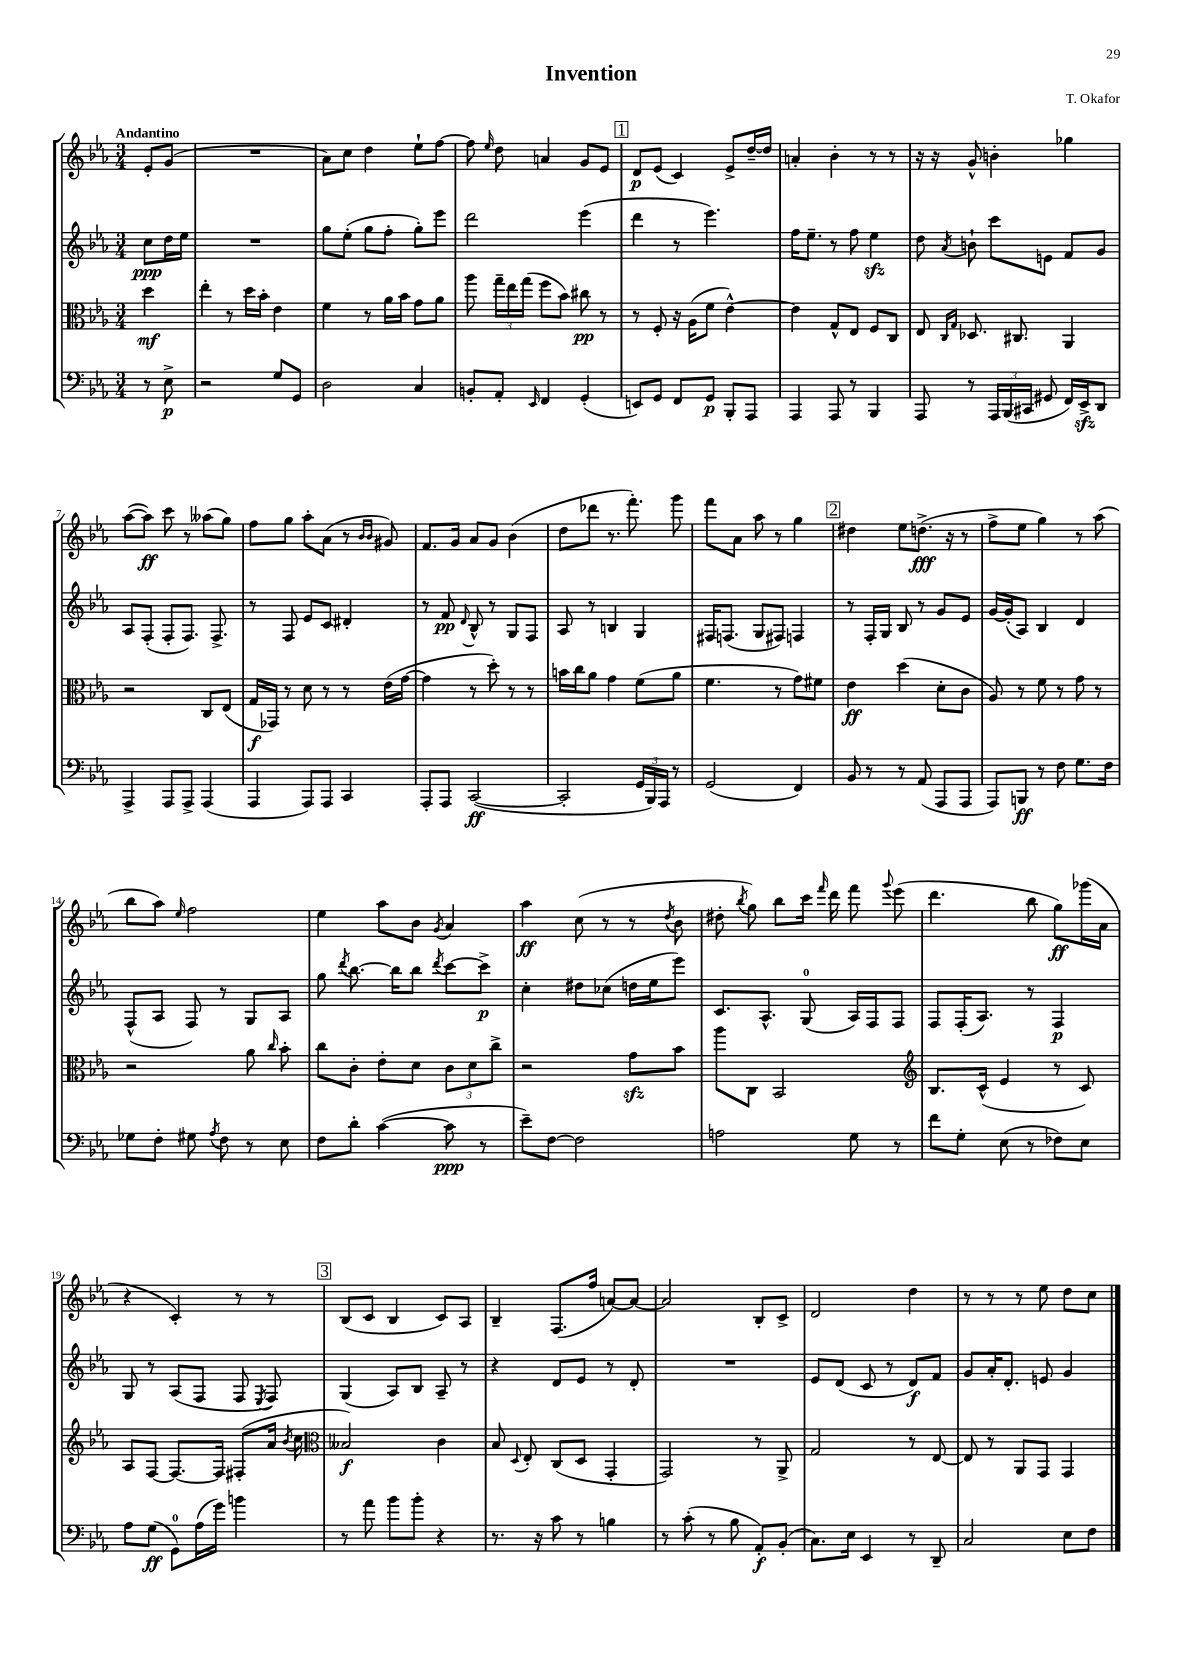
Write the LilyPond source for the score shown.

\header { title = "Invention" composer = "T. Okafor" }
<<
\new StaffGroup <<
\new Staff = "s0" {
    \clef treble \key ees \major \numericTimeSignature \time 3/4 \partial 4 \tempo "Andantino"
    \autoBeamOff ees'8[-. g'8]( |
    R2. |
    aes'8[) c''8] d''4 ees''8[-! f''8]~ |
    f''8 \grace { ees''16 } d''8 a'4 g'8[ ees'8] |
    \mark \markup { \box "1" } d'8[\p ees'8]( c'4) ees'8[-> d''16~-- d''16] |
    a'4-. bes'4-. r8 r8 |
    r16 r16 g'8-^ b'4-. ges''4 |
    aes''8[~( aes''8]\ff) c'''8 r8 aeses''8[( g''8]) |
    f''8[ g''8] aes''8[-. aes'8]( r8 \grace { bes'16[ bes'16] } gis'8) |
    f'8.[ g'16] aes'8[ g'8] bes'4( |
    d''8[ des'''8] r8. f'''8.-.) g'''8 |
    f'''8[ aes'8] aes''8 r8 g''4 |
    \mark \markup { \box "2" } dis''4 ees''8[ d''8.]->\fff( r16 r8 |
    f''8[-> ees''8] g''4) r8 aes''8( |
    bes''8[ aes''8]) \grace { ees''16 } f''2 |
    ees''4 aes''8[ bes'8] \acciaccatura { g'8 } aes'4 |
    aes''4\ff c''8( r8 r8 \acciaccatura { d''8 } bes'8 |
    dis''8-. \acciaccatura { bes''8 } g''8) bes''8[ c'''16] \grace { f'''16 } d'''16 f'''8 \appoggiatura { g'''8 } ees'''8( |
    d'''4. bes''8 g''8[\ff) ges'''16( aes'16] |
    r4 c'4-.) r8 r8 |
    \mark \markup { \box "3" } bes8[( c'8] bes4 c'8[) aes8] |
    bes4-- f8.[( f''16] a'8[~) a'8]~ |
    a'2 bes8[-. c'8]-> |
    d'2 d''4 |
    r8 r8 r8 ees''8 d''8[ c''8] \bar "|." |
}
\new Staff = "s1" {
    \clef treble \key ees \major \numericTimeSignature \time 3/4 \partial 4
    \autoBeamOff c''8[\ppp d''16 ees''16] |
    R2. |
    g''8[ ees''8]-.( g''8[ f''8]-. g''8[-.) ees'''8] |
    d'''2 ees'''4( |
    \mark \markup { \box "1" } d'''4 r8 ees'''4.) |
    f''16[ ees''8.]-- r8 f''8 ees''4\sfz |
    d''8 \acciaccatura { aes'8 } b'8-! c'''8[ e'8] f'8[ g'8] |
    aes8[ f8]-.( f8[-. f8.]) f8.-> |
    r8 f8 ees'8[ c'8] dis'4-. |
    r8 f'8\pp \appoggiatura { d'8 } bes8-^ r8 g8[ f8] |
    aes8 r8 b4 g4 |
    fis16[ f8.]( g8[ fis8]) f4 |
    \mark \markup { \box "2" } r8 f16[-. g16] bes8 r8 g'8[ ees'8] |
    g'16[~ g'16-.( aes8]) bes4 d'4 |
    f8[-^( aes8] f8) r8 g8[ aes8] |
    g''8 \acciaccatura { d'''8 } bes''8.~ bes''16[ bes''8] \acciaccatura { d'''8 } c'''8[~ c'''8]->\p |
    c''4-. dis''8[ ces''8]( d''16[ ees''16 ees'''8]) |
    c'8.[ aes8.]-^ g8-0( aes16[) f16 f8] |
    f8[ f16-.( aes8.]) r8 f4\p |
    g8 r8 aes8[( f8] f8 \acciaccatura { ees8 } f8) |
    \mark \markup { \box "3" } g4( aes8[) bes8] aes8-- r8 |
    r4 d'8[ ees'8] r8 d'8-. |
    R2. |
    ees'8[ d'8]( c'8 r8 d'8[\f) f'8] |
    g'8[ aes'16-. d'8.]-. e'8 g'4 \bar "|." |
}
\new Staff = "s2" {
    \clef alto \key ees \major \numericTimeSignature \time 3/4 \partial 4
    \autoBeamOff d''4\mf |
    ees''4-. r8 d''16[ bes'16]-. ees'4 |
    f'4 r8 aes'16[ bes'16] g'8[ aes'8] |
    aes''8 \tuplet 3/2 { g''16[-- ees''16 g''16]( } f''8[ bes'8]) cis''8\pp r8 |
    \mark \markup { \box "1" } r8 f8-. r16 aes16[( f'8] ees'4~-^) |
    ees'4 g8[-^ ees8] f8[ c8] |
    ees8 \grace { c16[ g16] } des8. cis8. aes,4 |
    r2 c8[ ees8]( |
    g16[\f ges,16]) r8 d'8 r8 r8 ees'16[( g'16]~ |
    g'4 r8 d''8-.) r8 r8 |
    b'16[ c''16 aes'8] g'4 f'8[( aes'8] |
    f'4. r8 g'8[) fis'8] |
    \mark \markup { \box "2" } ees'4\ff d''4( d'8[-. c'8] |
    aes8) r8 f'8 r8 g'8 r8 |
    r2 aes'8 \grace { c''16 } bes'8-. |
    c''8[ c'8]-. ees'8[-. d'8] \tuplet 3/2 { c'8[ d'8 c''8]-> } |
    r2 g'8[\sfz bes'8] |
    aes''8[ c8] bes,2 |
    \clef treble bes8.[ c'16]-^( ees'4 r8 c'8) |
    aes8[ f8]~ f8.[~ f16] fis8[-.( aes'16] \acciaccatura { bes'8 } c''16 |
    \mark \markup { \box "3" } \clef alto beses2\f) c'4 |
    bes8 \appoggiatura { d8 } ees8-. c8[( d8] g,4-. |
    g,2) r8 aes,8-> |
    g2 r8 ees8~ |
    ees8 r8 aes,8[ g,8] g,4 \bar "|." |
}
\new Staff = "s3" {
    \clef bass \key ees \major \numericTimeSignature \time 3/4 \partial 4
    \autoBeamOff r8 ees8->\p |
    r2 g8[ g,8] |
    d2 c4 |
    b,8[-. aes,8]-. \grace { ees,16 } f,4 g,4-.( |
    \mark \markup { \box "1" } e,8[) g,8] f,8[ g,8]\p bes,,8[-. aes,,8] |
    aes,,4 aes,,8 r8 bes,,4 |
    aes,,8 r8 \tuplet 3/2 { aes,,16[ bes,,16( cis,16] } gis,8 f,16[) ees,16->\sfz d,8] |
    aes,,4-> aes,,8[ aes,,8]-> aes,,4( |
    aes,,4 aes,,8[) aes,,8] c,4 |
    aes,,8[-. aes,,8] c,2~\ff( |
    c,2-. \tuplet 3/2 { g,16[ bes,,16) aes,,16] } r8 |
    g,2( f,4) |
    \mark \markup { \box "2" } bes,8 r8 r8 aes,8( aes,,8[ aes,,8] |
    aes,,8[) b,,8]\ff r8 f8 g8.[ f16] |
    ges8[ f8]-. gis8 \acciaccatura { aes8 } f8 r8 ees8 |
    f8[ d'8]-. c'4~( c'8\ppp r8 |
    ees'8[--) f8]~ f2 |
    a2 g8 r8 |
    f'8[ g8]-. ees8( r8 fes8[) ees8] |
    aes8[ g8]\ff( g,8[-0) aes16( g'16]) b'4 |
    \mark \markup { \box "3" } r8 aes'8 bes'8[ bes'8]-. r4 |
    r8. r16 c'8 r8 b4 |
    r8 c'8-.( r8 bes8 aes,8[-.\f) bes,8]-.( |
    c8.[) ees16] ees,4 r8 d,8-- |
    c2 ees8[ f8] \bar "|." |
}
>>
>>
